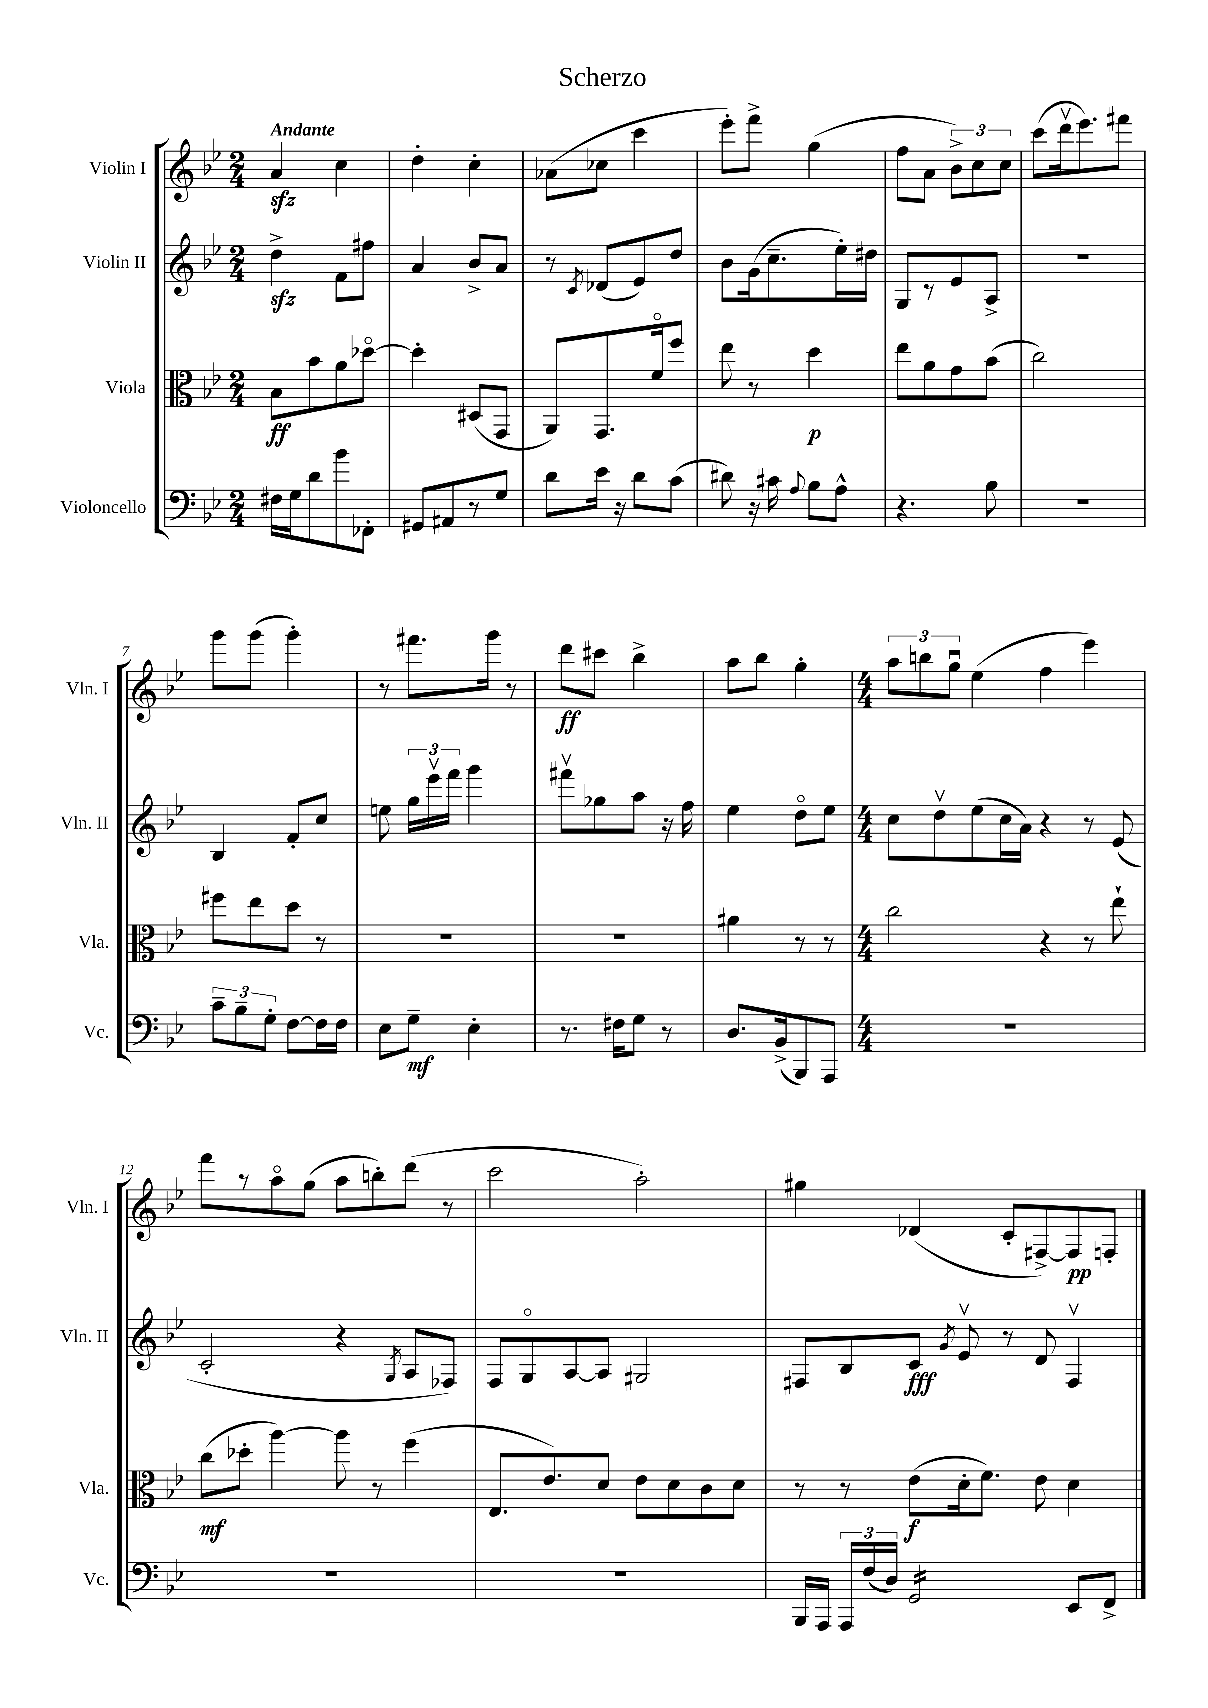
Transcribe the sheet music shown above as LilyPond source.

\header { title = "Scherzo" }
<<
\new StaffGroup <<
\new Staff = "s0" \with { instrumentName = "Violin I" shortInstrumentName = "Vln. I" } {
    \clef treble \key bes \major \numericTimeSignature \time 2/4 \tempo "Andante"
    \autoBeamOff a'4\sfz c''4 |
    d''4-. c''4-. |
    aes'8[( ces''8] c'''4 |
    ees'''8[-.) f'''8]-> g''4( |
    f''8[ a'8] \tuplet 3/2 { bes'8[->) c''8 c''8] } |
    c'''8[( d'''16\upbow ees'''8.) fis'''8] |
    g'''8[ g'''8]( g'''4-.) |
    r8 fis'''8.[ g'''16] r8 |
    d'''8[\ff cis'''8] bes''4-> |
    a''8[ bes''8] g''4-. |
    \numericTimeSignature \time 4/4 \tuplet 3/2 { a''8[ b''8 g''8]\downbow } ees''4( f''4 ees'''4) |
    f'''8[ r8 a''8\flageolet g''8]( a''8[ b''8-.) d'''8]( r8 |
    c'''2 a''2-.) |
    gis''4 des'4( c'8[-. fis8~->) fis8\pp f8]-. \bar "|." |
}
\new Staff = "s1" \with { instrumentName = "Violin II" shortInstrumentName = "Vln. II" } {
    \clef treble \key bes \major \numericTimeSignature \time 2/4
    \autoBeamOff d''4->\sfz f'8[ fis''8] |
    a'4 bes'8[-> a'8] |
    r8 \acciaccatura { c'8 } des'8[( ees'8) d''8] |
    bes'8[ g'16( c''8.-- ees''16-.) dis''16] |
    g8[ r8 ees'8 a8]-> |
    r2 |
    bes4 f'8[-. c''8] |
    e''8 \tuplet 3/2 { g''16[ ees'''16\upbow f'''16] } g'''4 |
    fis'''8[\upbow ges''8 a''8] r16 f''16 |
    ees''4 d''8[\flageolet ees''8] |
    \numericTimeSignature \time 4/4 c''8[ d''8\upbow ees''8( c''16 a'16]) r4 r8 ees'8( |
    c'2-. r4 \acciaccatura { g8 } a8[ fes8]) |
    f8[ g8\flageolet a8~ a8] gis2 |
    fis8[ bes8 c'8]\fff \acciaccatura { g'8 } ees'8\upbow r8 d'8 fis4\upbow \bar "|." |
}
\new Staff = "s2" \with { instrumentName = "Viola" shortInstrumentName = "Vla." } {
    \clef alto \key bes \major \numericTimeSignature \time 2/4
    \autoBeamOff bes8[\ff bes'8 a'8 des''8]~\flageolet |
    des''4-. dis8[( g,8] |
    a,8[) g,8. f'16\flageolet f''8] |
    ees''8 r8 d''4\p |
    ees''8[ a'8 g'8 bes'8]( |
    c''2) |
    fis''8[ ees''8 d''8] r8 |
    R2 |
    R2 |
    ais'4 r8 r8 |
    \numericTimeSignature \time 4/4 c''2 r4 r8 ees''8-! |
    c''8[\mf( des''8]-. a''4~) a''8 r8 f''4( |
    ees8.[ ees'8.) d'8] ees'8[ d'8 c'8 d'8] |
    r8 r8 ees'8[\f( d'16-. f'8.]) ees'8 d'4 \bar "|." |
}
\new Staff = "s3" \with { instrumentName = "Violoncello" shortInstrumentName = "Vc." } {
    \clef bass \key bes \major \numericTimeSignature \time 2/4
    \autoBeamOff fis16[ g16 d'8 bes'8 fes,8]-. |
    gis,8[ ais,8 r8 g8] |
    d'8[ ees'16] r16 d'8[ c'8]( |
    dis'8) r16 cis'16 \appoggiatura { a8 } bes8[ a8]-^ |
    r4. bes8 |
    R2 |
    \tuplet 3/2 { c'8[-- bes8-- g8]-. } f8[~ f16 f16] |
    ees8[ g8]--\mf ees4-. |
    r8. fis16[ g8] r8 |
    d8.[ bes,16->( bes,,8) a,,8] |
    \numericTimeSignature \time 4/4 R1 |
    R1 |
    R1 |
    bes,,16[ a,,16] \tuplet 3/2 { a,,16[ f16( d16]) } g,2:16 ees,8[ f,8]-> \bar "|." |
}
>>
>>
